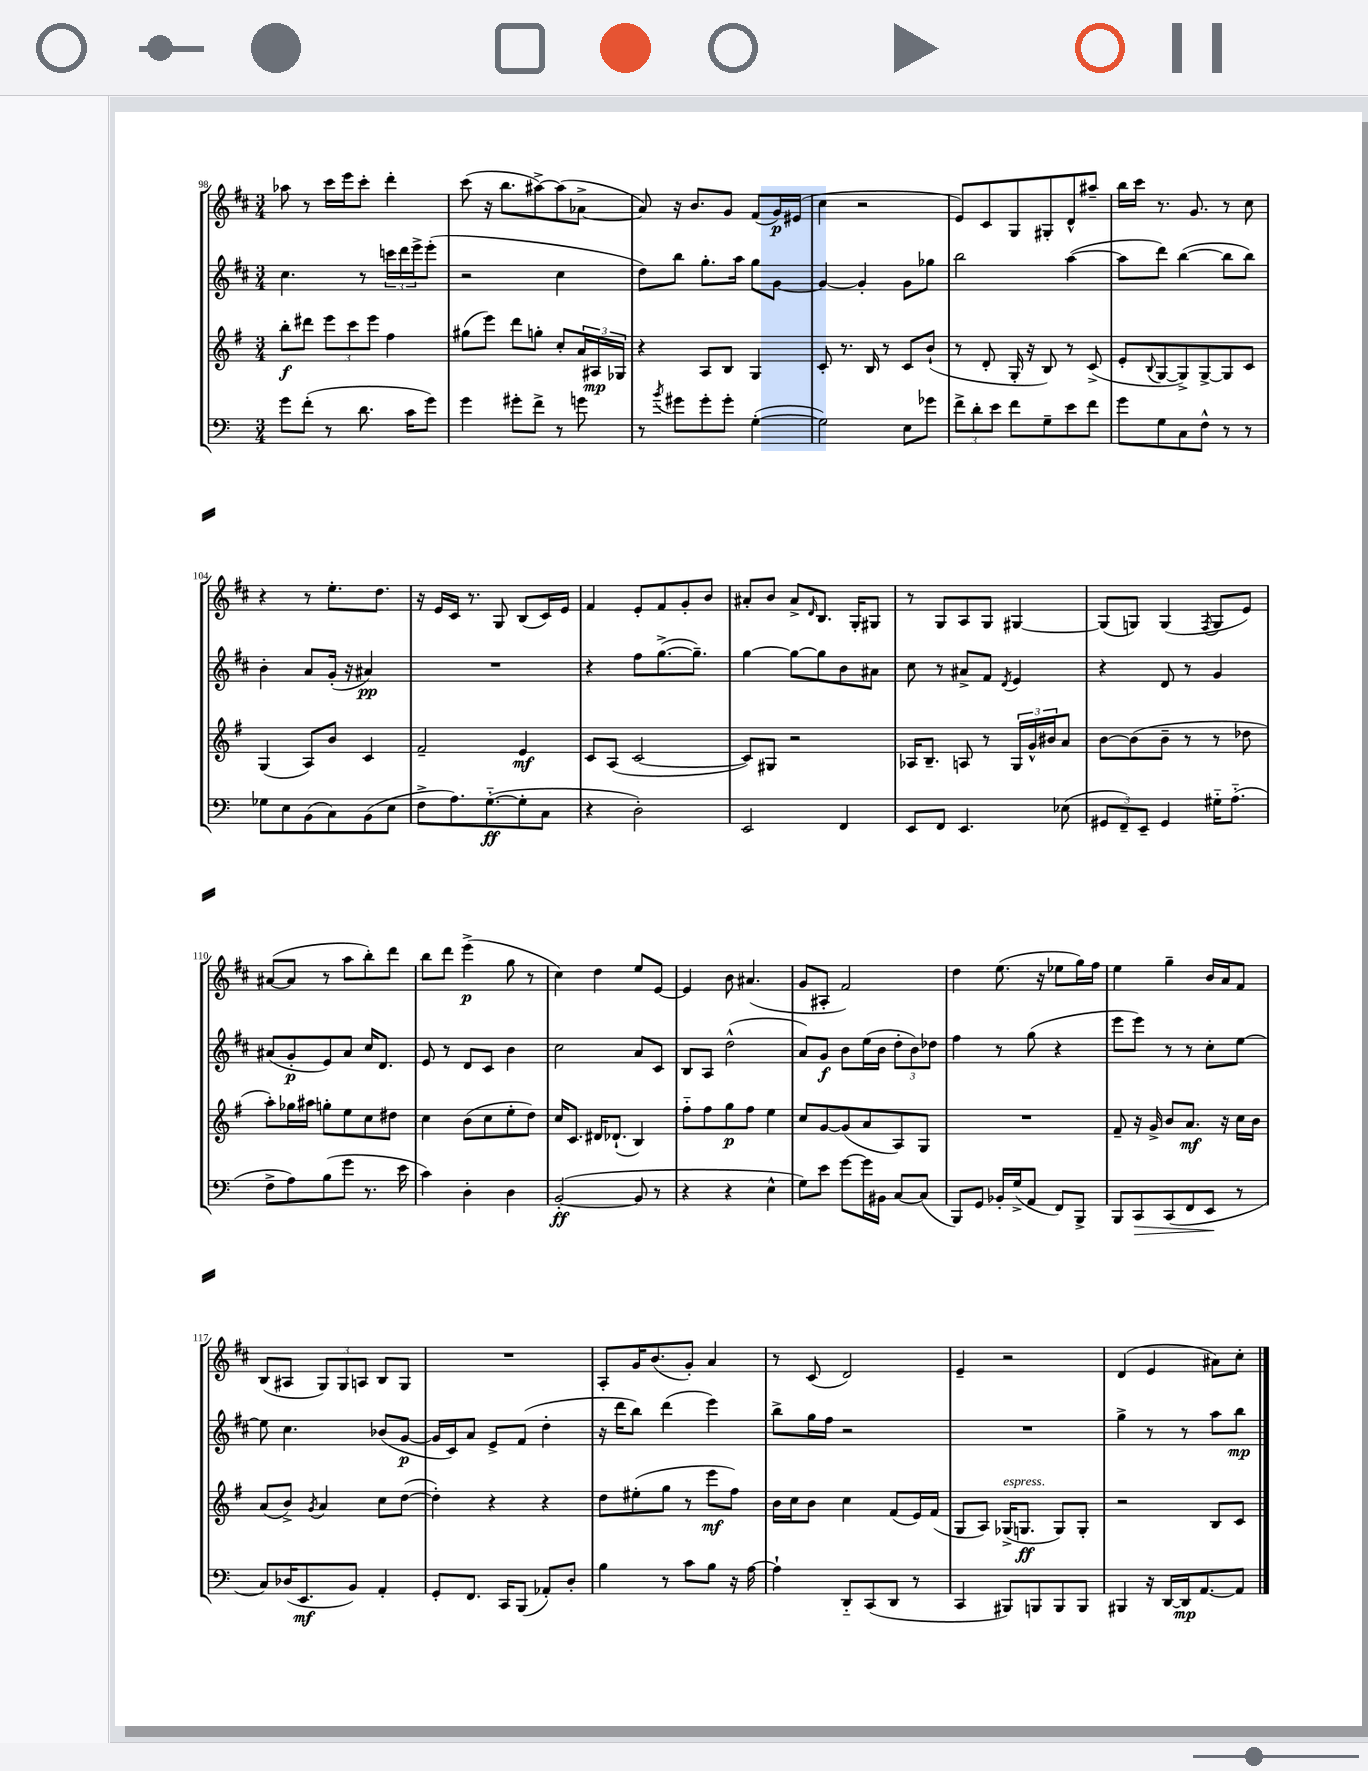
<<
\new StaffGroup <<
\new Staff = "s0" {
    \clef treble \key d \major \numericTimeSignature \time 3/4
    aes''8 r8 cis'''16 e'''16 cis'''8-. d'''4-. |
    cis'''8( r16 b''8. ais''8~->) ais''8( aes'8~-> |
    aes'8) r16 b'8. g'8 fis'8( g'16\p) eis'16( |
    cis''4 r2 |
    e'8) cis'8 g8 gis8-. d'8-^ ais''8-- |
    b''16 cis'''16 r8. g'8. r8 cis''8 |
    r4 r8 e''8.-. d''8. |
    r16 e'16 cis'16 r8. g8 b8( cis'16) e'16 |
    fis'4 e'8-. fis'8 g'8-. b'8 |
    ais'8-. b'8 ais'8-> \grace { d'16 } b8. g16-. gis8 |
    r8 g8 a8 g8 gis4~ |
    gis8( g8) g4( \acciaccatura { fis8 } g8 e'8) |
    ais'8~( ais'8 r8 a''8 b''8-.) d'''8 |
    b''8 d'''8 e'''4->\p( g''8 r8 |
    cis''4) d''4 e''8 e'8~ |
    e'4 b'8 ais'4.( |
    g'8 ais8-. fis'2) |
    d''4 e''8.( r16 ees''8 g''16) fis''16 |
    e''4 g''4-- b'16 a'16 fis'8 |
    b8( ais8 \tuplet 3/2 { g8) g8 a8 } b8 g8 |
    R2. |
    a8-. g'16 b'8.( g'8-.) a'4 |
    r8 cis'8( d'2) |
    e'4-- r2 |
    d'4( e'4 ais'8) cis''8-. \bar "|." |
}
\new Staff = "s1" {
    \clef treble \key d \major \numericTimeSignature \time 3/4
    cis''4. r8 \tuplet 3/2 { c'''16 d'''16 e'''16-> } e'''8-.( |
    r2 cis''4 |
    d''8) b''8 g''8.-. a''16 g''8 g'8~ |
    g'4~ g'4-. g'8 ges''8 |
    b''2 a''4~( |
    a''8 d'''8) b''4~( b''8 b''8) |
    b'4-. a'8 g'16-.( r16 ais'4\pp) |
    R2. |
    r4 fis''8 g''8.~->( g''8.--) |
    g''4~ g''8~ g''8 b'8 ais'8 |
    cis''8 r8 ais'8-> fis'8 \acciaccatura { d'8 } e'4 |
    r4 d'8 r8 g'4 |
    ais'8( g'8-.\p e'8) ais'8 cis''16 d'8. |
    e'8 r8 d'8 cis'8 b'4 |
    cis''2 a'8 cis'8 |
    b8 a8 d''2-^( |
    a'8) g'8\f b'8 e''16( b'16 \tuplet 3/2 { d''8-. b'8) des''8 } |
    fis''4 r8 g''8( r4 |
    e'''8 e'''8) r8 r8 cis''8-. e''8~ |
    e''8 cis''4. bes'8( g'8~\p |
    g'16 cis'16) a'8 e'8-> fis'8( d''4-. |
    r16 d'''16 b''8) d'''4( e'''4) |
    b''8-> g''16 fis''16 r2 |
    R2. |
    g''4-> r8 r8 a''8 b''8\mp \bar "|." |
}
\new Staff = "s2" {
    \clef treble \key g \major \numericTimeSignature \time 3/4
    b''8-.\f dis'''8 \tuplet 3/2 { e'''8 c'''8 e'''8 } fis''4 |
    gis''8( e'''8) d'''8 g''8-. c''8-. \tuplet 3/2 { a'16 ais16\mp ges16 } |
    r4 a8 b8 g4 |
    c'8-. r8. b16 r8 c'8 b'8-!( |
    r8 d'8-. g16-. r16 b8) r8 c'8->( |
    e'8-. \appoggiatura { b8 } g8~ g8->) g8~-> g8 c'8 |
    g4( a8) b'8 c'4 |
    fis'2-- e'4\mf |
    c'8 a8( c'2~ |
    c'8) gis8 r2 |
    aes16 b8.-- a8 r8 \tuplet 3/2 { g16 g'16-^ bis'16 } a'8 |
    b'8~ b'8( b'8-- r8 r8 des''8 |
    a''8-.) ges''16 ais''16 g''8-. e''8 c''8 dis''8 |
    c''4 b'8( c''8 e''8-. d''8) |
    c''16 c'8. dis'16 des'8.-!( b4) |
    fis''8-_ fis''8 g''8\p fis''8 e''4 |
    c''8 g'8~ g'8( a'8 a8) g8 |
    R2. |
    fis'8-- r16 g'16-> b'8 a'8.\mf r16 c''16 b'16 |
    a'8( b'8->) \acciaccatura { g'8 } a'4 c''8 d''8~( |
    d''4-.) r4 r4 |
    d''8 eis''8-.( g''8 r8 e'''8\mf fis''8) |
    b'16 c''16 b'8 c''4 fis'8( e'16) fis'16( |
    g8 a8) ges16->^\markup { \italic "espress." }( g8.\ff g8) g8-. |
    r2 b8 c'8 \bar "|." |
}
\new Staff = "s3" {
    \clef bass \key c \major \numericTimeSignature \time 3/4
    g'8 f'8-.( r8 d'8. c'16 g'8) |
    g'4 gis'8-. f'8-> r8 g'8 |
    r8 \acciaccatura { b'8 } gis'8 gis'8-. gis'8-. g4~-.( |
    g2) e8 ges'8 |
    \tuplet 3/2 { f'8-> d'8-. e'8 } f'8 g8-- e'8 f'8 |
    g'8 g8 c8 f8-^ r8 r8 |
    ges8 e8 b,8( c8) b,8( e8 |
    f8-> a8.) g8.~-_\ff( g8-. c8 |
    r4 d2-.) |
    e,2 f,4 |
    e,8 f,8 e,4. ees8( |
    \tuplet 3/2 { gis,8 f,8--) e,8-- } gis,4 gis16-_ a8.-_( |
    f8-> a8) b8( g'8 r8. e'16 |
    c'4) d4-. d4 |
    b,2~-.\ff( b,8 r8 |
    r4 r4 e4-^ |
    g8) e'8 g'8~ g'16 bis,16 c8~ c8( |
    b,,8) g,8 bes,16-. g16->( a,8 f,8) b,,8-> |
    b,,8 c,8\> c,8( f,8 e,8\! r8 |
    c8) des16( e,8.\mf b,8) a,4-. |
    g,8-. f,8. c,16 b,,8( aes,8-.) d8-. |
    b4 r8 c'8 b8 r16 a16~ |
    a4-! d,8-_ c,8( d,8 r8 |
    c,4 bis,,8) b,,8 b,,8 b,,8 |
    bis,,4 r16 d,16~ d,16\mp a,8.~ a,8 \bar "|." |
}
>>
>>
\layout { \context { \Score currentBarNumber = #98 } }
